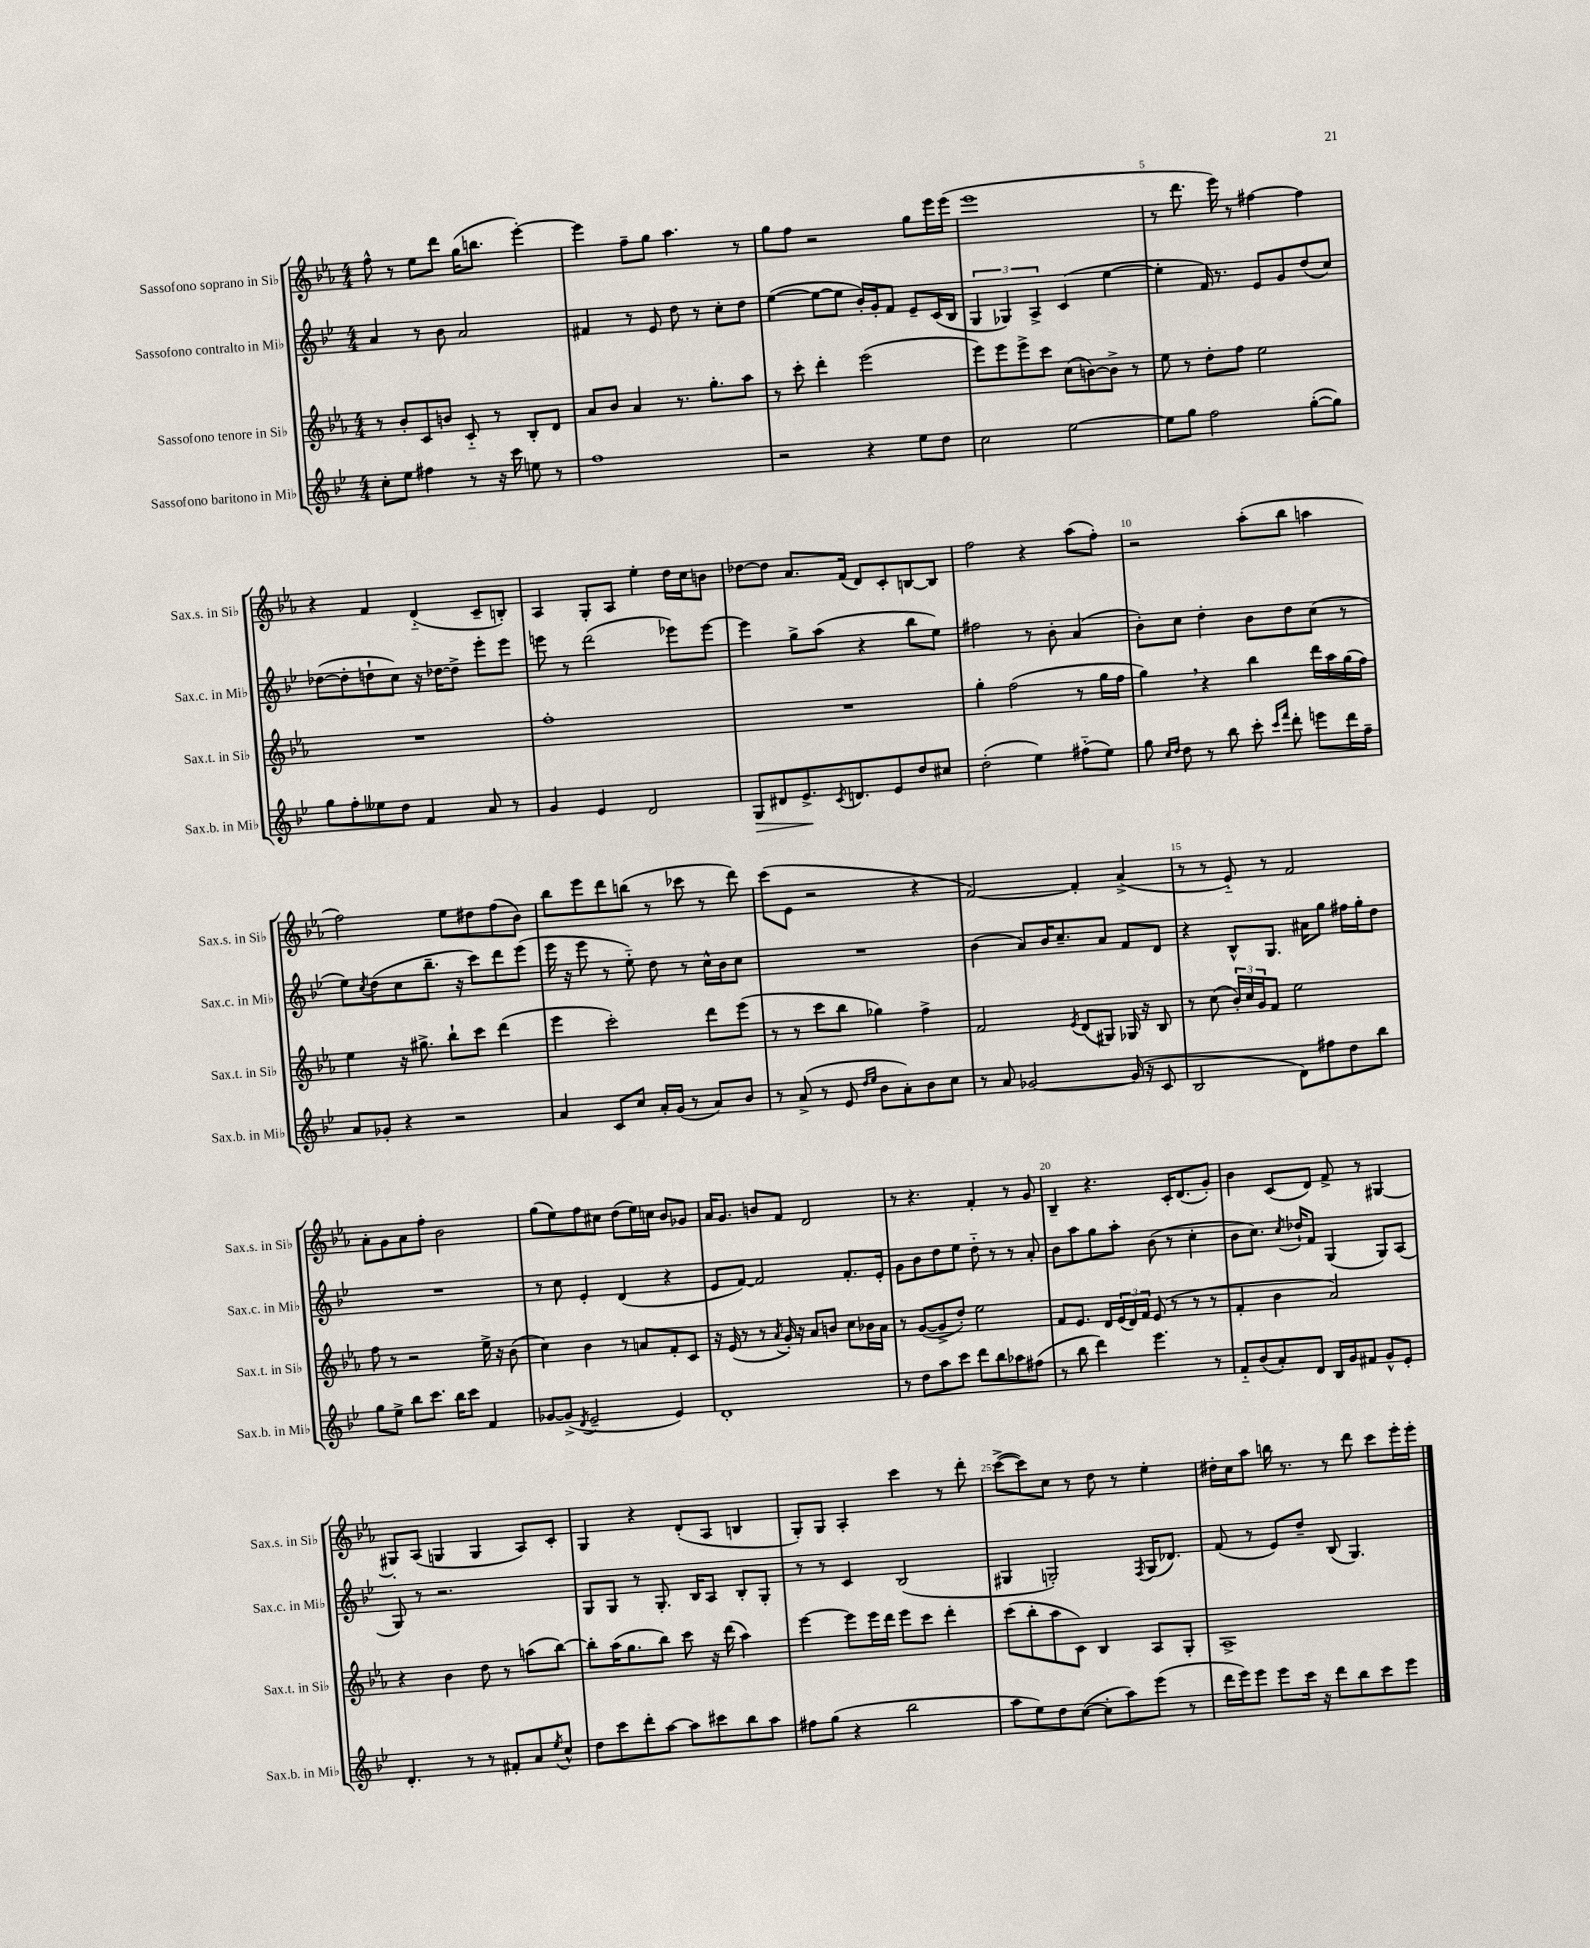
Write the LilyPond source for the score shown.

<<
\new StaffGroup <<
\new Staff = "s0" \with { instrumentName = "Sassofono soprano in Sib" shortInstrumentName = "Sax.s. in Sib" } {
    \clef treble \key ees \major \numericTimeSignature \time 4/4
    f''8-^ r8 ees''8 d'''8 g''16( b''8. ees'''4~-.) |
    ees'''4 f''8-- g''8 aes''4. r8 |
    g''8 f''8 r2 g''8 ees'''16 ees'''16( |
    ees'''1 |
    r8 d'''8. ees'''16) r8 fis''4~ fis''4 |
    r4 f'4 d'4-_( c'8-- b8-.) |
    aes4 g8-. aes8 ees''4-. d''16 c''16 b'8 |
    des''8~ des''8 aes'8. f'16( d'8) c'8-. b8~ b8 |
    f''2 r4 aes''8( f''8-.) |
    r2 aes''8-.( bes''8 a''4 |
    f''2) ees''8 dis''8 f''8( bes'8) |
    bes''8 ees'''8 d'''8 b''8( r8 ces'''8 r8 d'''8) |
    c'''8( ees'8 r2 r4 |
    f'2~) f'4-. aes'4->( |
    r8 r8 ees'8-_) r8 f'2 |
    aes'8-. g'8 aes'8 f''8-. bes'2 |
    g''8( ees''8) f''8 cis''8 d''8( ees''16) c''16 bes'8 ges'8 |
    aes'16 g'8. b'8 f'8 d'2 |
    r8 r4. f'4-. r8 g'8 |
    bes4-- r4. c'16-. d'8.( g'8-.) |
    bes'4 c'8( d'8) f'8-> r8 gis4~ |
    gis8-. aes8( g4 g4 aes8) c'8-. |
    g4 r4 d'8-.( aes8 b4 |
    g8-.) g8 aes4-. c'''4 r8 d'''8-. |
    c'''8~->( c'''8) c''8 r8 d''8 r8 ees''4-. |
    dis''16-. c''16 aes''8 b''16 r8. r8 d'''8 c'''8 ees'''16-. ees'''16-. \bar "|." |
}
\new Staff = "s1" \with { instrumentName = "Sassofono contralto in Mib" shortInstrumentName = "Sax.c. in Mib" } {
    \clef treble \key bes \major \numericTimeSignature \time 4/4
    a'4 r8 bes'8 a'2 |
    fis'4 r8 ees'8 d''8 r8 c''8-. d''8 |
    ees''4~( ees''8~ ees''8 bes'16-.) g'16-. f'8 ees'8-- c'16( bes16 |
    \tuplet 3/2 { g4 ges4) a4-> } c'4( ees''4~ |
    ees''4-. f'16) r8. ees'8 g'8 d''8( c''8) |
    des''8~( des''8-. d''8-! c''8) r16 des''16~ des''8-> ees'''8-. ees'''8 |
    e'''8 r8 d'''2( ees'''8) ees'''8~ |
    ees'''4 g''8-> a''8( r4 bes''8 ees''8) |
    fis''2 r8 bes'8-. a'4( |
    bes'8-.) c''8 d''4-. bes'8 d''8 c''8( r8 |
    ees''8) \acciaccatura { c''8 } d''8( c''8 bes''8.-- r16 c'''8) d'''8 ees'''8( |
    ees'''16 r16 ees'''8 r8 ees''8-_) d''8 r8 c''16-^ bes'16 c''8 |
    R1 |
    bes'4( a'8) bes'16 c''8.-- a'8 f'8 d'8 |
    r4 bes8-^ g8. ais'16 g''8 fis''16 g''16-. d''8 |
    R1 |
    r8 c''8 ees'4-. d'4( r4 |
    ees'8 f'8~) f'2 f'8.-. ees'16-. |
    g'8 bes'8 d''8 ees''8 d''8-_ r8 r8 a'8-. |
    bes'8 a''8 g''8 a''8-. bes'8( r8 c''4-. |
    bes'8 c''8.) \acciaccatura { c''8 } des''16-! f'8 g4( g8) a8( |
    g8) r8 r2. |
    g8 g8 r8 g8.-. bes16 a8 bes8-. g8-. |
    r8 r8 c'4 bes2( |
    gis4 g2-.) \acciaccatura { f8 } g16( des'8.) |
    f'8( r8 ees'8) d''8-- bes8( g4.) \bar "|." |
}
\new Staff = "s2" \with { instrumentName = "Sassofono tenore in Sib" shortInstrumentName = "Sax.t. in Sib" } {
    \clef treble \key ees \major \numericTimeSignature \time 4/4
    r8 bes'8-. c'8 b'8 c'8-_ r8 bes8-. d'8 |
    aes'8 bes'8 aes'4 r8. g''8.-. aes''8 |
    r8 c'''8-. d'''4-. ees'''2( |
    ees'''8) ees'''8 ees'''8-> c'''8 c''8( b'8~) b'8-> r8 |
    ees''8 r8 d''8-. f''8 ees''2 |
    R1 |
    f''1-. |
    R1 |
    g''4-. f''2( r8 g''16 f''16 |
    g''4) \breathe r4 bes''4 d'''16 aes''16 g''16( f''16) |
    ees''4 r16 gis''8.-> bes''8-! c'''8 d'''4( |
    ees'''4 c'''2-.) d'''8 ees'''8( |
    r8 r8 c'''8 bes''8 ges''4) f''4-> |
    f'2 \acciaccatura { ees'8 } d'8( gis8) ges16 r16 bes8 |
    r8 c''8( \tuplet 3/2 { bes'16-.) c''16 g'16 } f'8 ees''2 |
    f''8 r8 r2 ees''16-> r16 bes'8( |
    c''4) bes'4 r8 a'8 f'8-. c'8 |
    r16 ees'16( r8 r8 \acciaccatura { aes'8 } g'16-.) r16 aes'8 b'8 c''8 bes'16 aes'16 |
    r8 g'8~( g'8-> d''8-.) ees''2 |
    f'8 ees'8. d'16 \tuplet 3/2 { ees'16( d'16) f'16 } ees'8( r8 r8 r8 |
    f'4-. bes'4 aes'2) |
    r4 bes'4 d''8 r8 a''8( bes''8~) |
    bes''8-. aes''16( g''8. bes''8) c'''8 r16 d'''16( aes''4) |
    ees'''4~ ees'''8 ees'''16 d'''16 ees'''8 c'''8 d'''4-. |
    c'''8( bes''8-. aes''8 c'8) bes4 aes8 g8-. |
    aes1-> \bar "|." |
}
\new Staff = "s3" \with { instrumentName = "Sassofono baritono in Mib" shortInstrumentName = "Sax.b. in Mib" } {
    \clef treble \key bes \major \numericTimeSignature \time 4/4
    c''8-. ees''8 fis''4 r8 r16 c'''16 e''8 r8 |
    f''1 |
    r2 r4 ees''8 d''8 |
    c''2 ees''2~ |
    ees''8 g''8 f''2 g''8~-.( g''8) |
    g''8 f''8-. eeses''8 d''8 f'4 a'8 r8 |
    g'4 ees'4 d'2 |
    g8\> dis'8 ees'8.->\! \acciaccatura { c'8 } d'8. ees'8 d''8 cis''8 |
    d''2-.( ees''4) fis''8-_( ees''8) |
    g''8 \grace { c''16 d''16 } d''8 r8 bes''8 c'''8-. \grace { c'''16 f'''16 } d'''8-. e'''8 d'''16 f''16-- |
    a'8 ges'8-. r4 r2 |
    a'4 c'8 c''8 a'16-. g'16( r8 a'8) bes'8 |
    r8 a'8->( r8 ees'8 \grace { d''16 ees''16 } bes'8 a'8-.) bes'8 c''8 |
    r8 a'8 ges'2~ ges'16( r16 c'8 |
    bes2 d'8) fis''8 d''8 bes''8 |
    g''8 ees''8-> bes''8 c'''8. bes''16 c'''8 f'4 |
    ges'8~ ges'8->( \acciaccatura { d'8 } ees'2-- ees'4) |
    d'1-. |
    r8 d''8 a''8 c'''8 d'''8 bes''8 aes''8 fis''8( |
    r8 bes''8 d'''4) ees'''4. r8 |
    f'8-_ bes'8( a'8-.) d'8 bes16 g'16 fis'8 g'8-^ ees'8-. |
    d'4.-. r8 r8 fis'8-. a'8 \acciaccatura { ees''8 } c''8-^ |
    d''8 c'''8 d'''8-. a''8~ a''8 cis'''8 bes''8 a''8 |
    fis''8 g''8( r4 bes''2 |
    a''8 ees''8) d''8 c''8~( c''8-. a''8) ees'''8( r8 |
    d'''16 ees'''16) ees'''8 ees'''8 c'''16 r16 d'''8 bes''8 c'''8 ees'''8 \bar "|." |
}
>>
>>
\layout { \context { \Score \override BarNumber.break-visibility = ##(#f #t #t) barNumberVisibility = #(every-nth-bar-number-visible 5) } }
